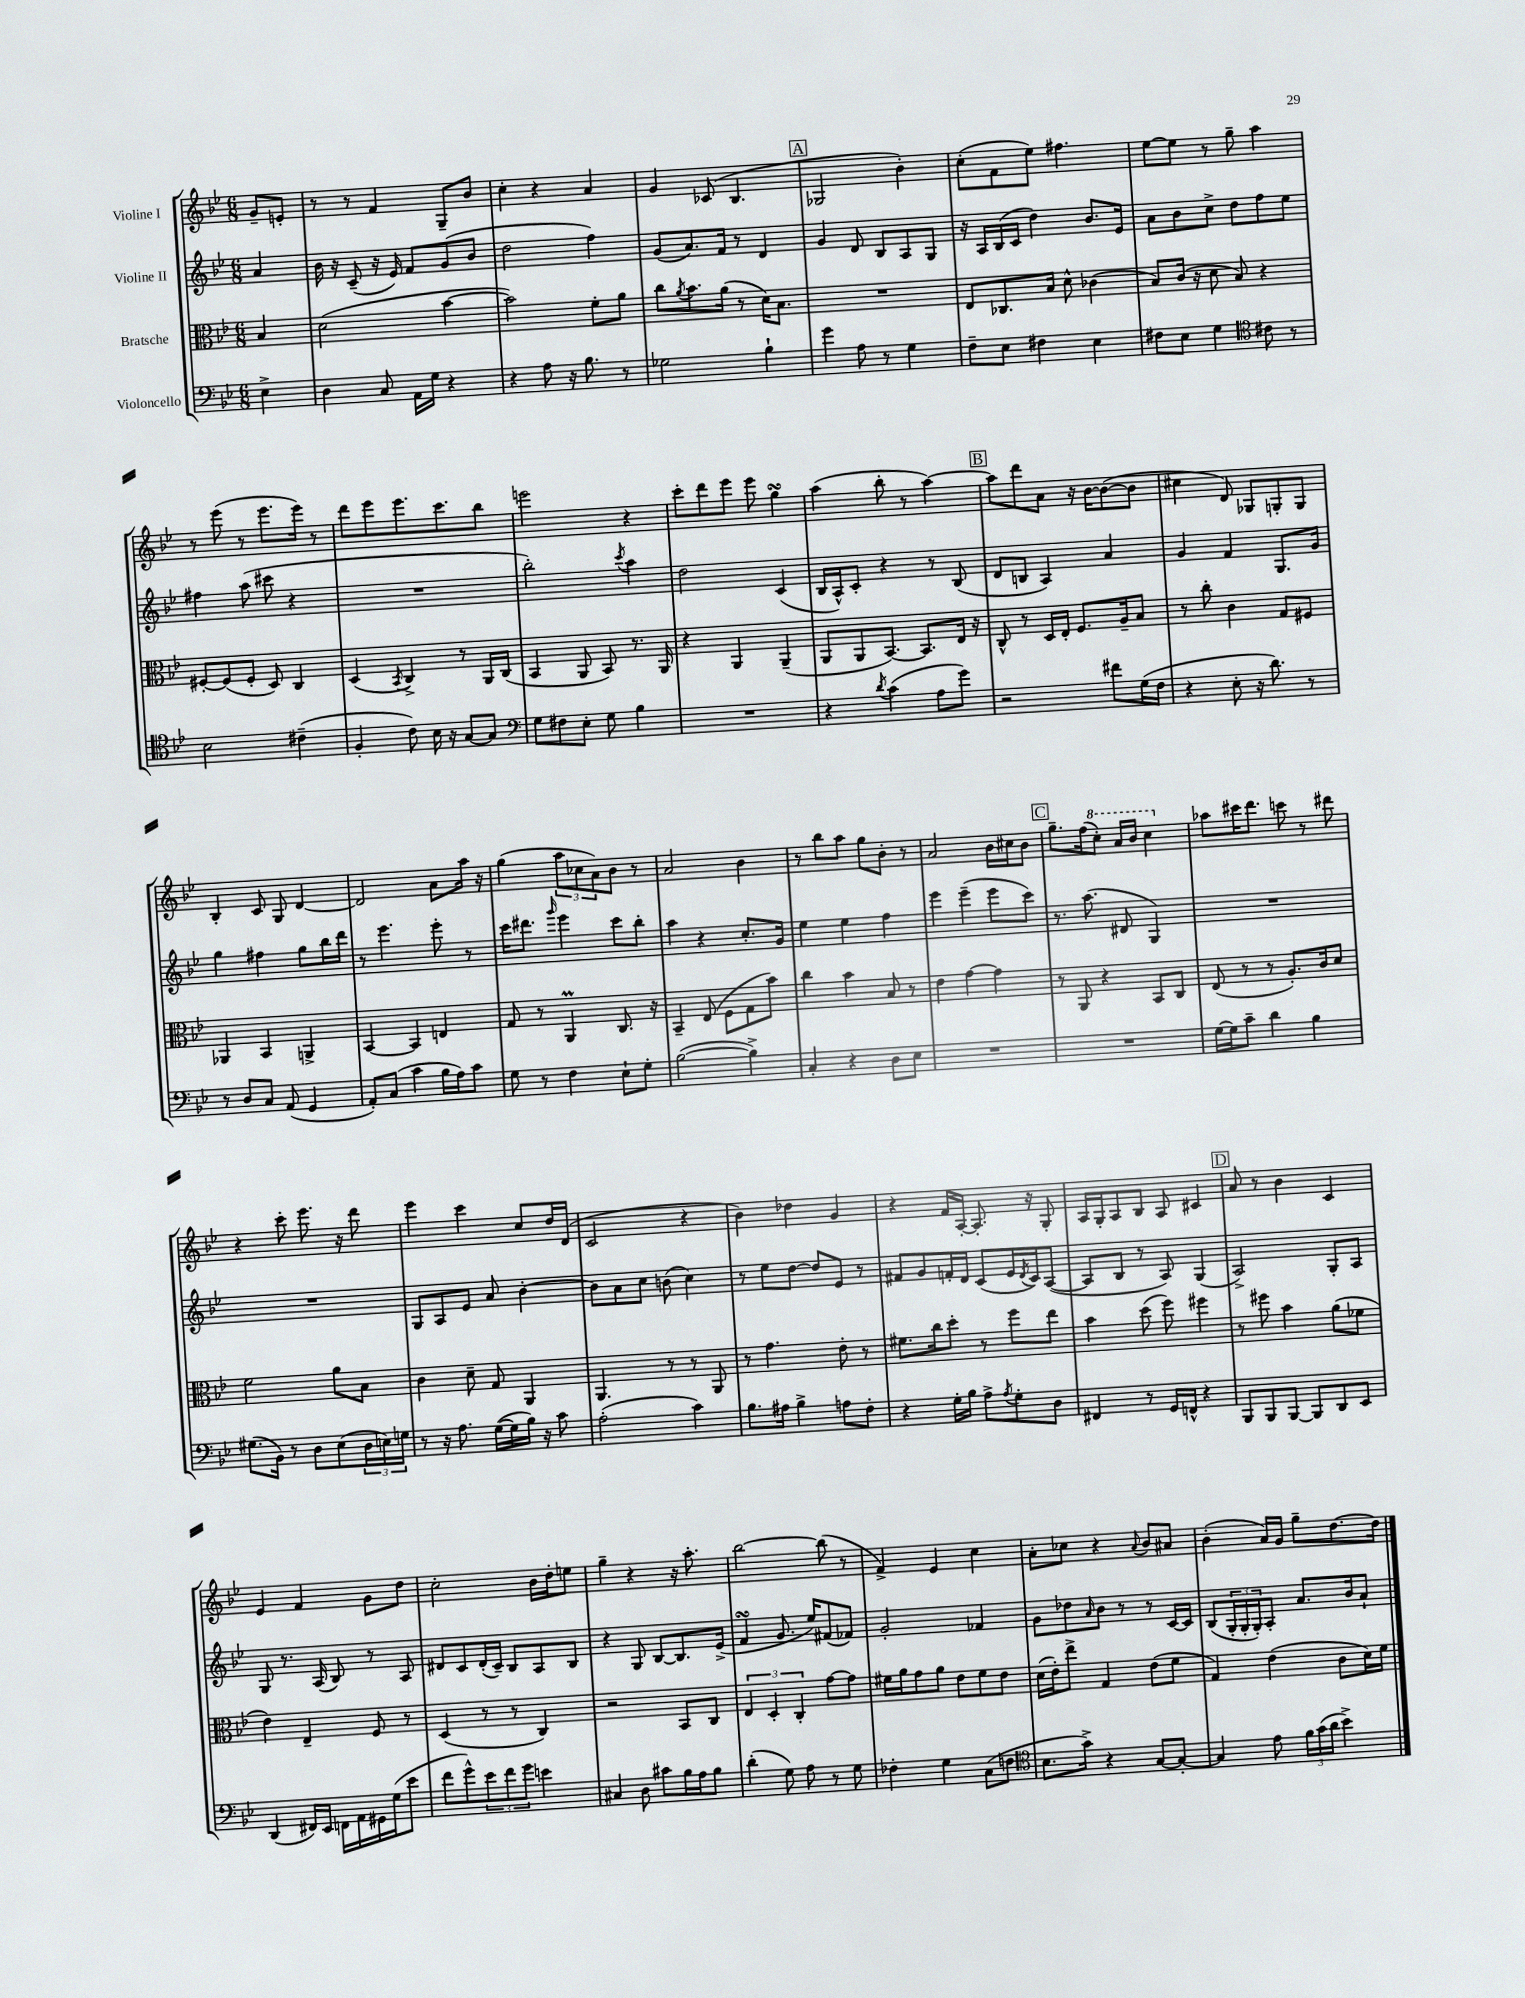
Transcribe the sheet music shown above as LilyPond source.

<<
\new StaffGroup <<
\new Staff = "s0" \with { instrumentName = "Violine I" } {
    \clef treble \key bes \major \numericTimeSignature \time 6/8 \partial 4
    g'8-- e'8-. |
    r8 r8 f'4 g8-- bes'8 |
    c''4-. r4 a'4 |
    g'4 ces'8( bes4. |
    \mark \markup { \box "A" } ges2 bes'4-.) |
    c''8-.( f'8 ees''8) fis''4. |
    ees''8~ ees''8 r8 g''8-- a''4 |
    r8 ees'''8( r8 ees'''8. ees'''16) r8 |
    d'''8 ees'''8 ees'''8. c'''8. bes''8 |
    e'''2 r4 |
    c'''8-. d'''8 ees'''8 ees'''8 g''4\turn |
    a''4( bes''8-. r8 a''4~) |
    \mark \markup { \box "B" } a''8 d'''8 a'8 r16 bes'16~ bes'8~( bes'8 |
    cis''4 d'8) ges8 g8-. g8 |
    bes4-. c'8 g8 d'4~ |
    d'2 a'8 a''16 r16 |
    g''4( \tuplet 3/2 { a''8 ces''8 a'8) } bes'8 r8 |
    a'2 bes'4 |
    r8 bes''8 a''8 g''8 bes'8-. r8 |
    a'2 bes'16 cis''16 bes'8 |
    \mark \markup { \box "C" } g''8.-- f''16( \ottava #1 c'''8-.) a''16 bes''16 c'''4 \ottava #0 |
    aes''8 cis'''16 d'''8. c'''8 r8 dis'''8 |
    r4 c'''8-. ees'''8. r16 d'''8 |
    ees'''4 c'''4 c''8 d''16 d'16( |
    c'2 r4 |
    bes'4) des''4 g'4 |
    r4 f'16 a16~-. a8.-. r16 g8-. |
    a16 g16-. a8 bes8 a8 cis'4 |
    \mark \markup { \box "D" } a'8 r8 bes'4 c'4 |
    ees'4 f'4 g'8 d''8 |
    c''2-. bes'16 d''16-. e''8 |
    g''4-- r4 r16 a''8.-. |
    bes''2~ bes''8( r8 |
    f'4->) ees'4 c''4 |
    a'8-. ces''8 r4 \appoggiatura { a'8 } bes'8 ais'8 |
    bes'4-.( a'16) g'16 g''8-- d''8.~ d''16 \bar "|." |
}
\new Staff = "s1" \with { instrumentName = "Violine II" } {
    \clef treble \key bes \major \numericTimeSignature \time 6/8 \partial 4
    a'4 |
    bes'16 r16 c'8--( r16 ees'16) f'8 g'8( bes'8 |
    d''2 f''4) |
    g'8( a'8.) f'16 r8 d'4 |
    \mark \markup { \box "A" } g'4 d'8 bes8 a8 g8 |
    r16 a16 bes16( c'16 d''4) bes'8. ees'16 |
    a'8 bes'8 c''8-> d''8 f''8 ees''8 |
    fis''4 a''8( cis'''8 r4 |
    R2. |
    bes''2-.) \acciaccatura { c'''8 } a''4 |
    d''2 c'4( |
    bes16 a16-^) c'8-. r4 r8 bes8( |
    \mark \markup { \box "B" } d'8 b8 a4) a'4 |
    g'4 f'4 g8. g'16 |
    g''4 fis''4 g''8 bes''16 d'''16 |
    r8 ees'''4. ees'''8-. r8 |
    c'''16 dis'''8. \grace { g'''16 } ees'''4 c'''8 bes''8-. |
    a''4 r4 c''8.-. g'16 |
    ees''4 ees''4 f''4 |
    ees'''4 ees'''4--( ees'''8 c'''8) |
    \mark \markup { \box "C" } r8. a''8.( dis'8 g4) |
    R2. |
    R2. |
    g8 a8 ees'8 a'8 bes'4~-. |
    bes'8 a'8 c''8 b'8( c''4) |
    r8 ees''8 d''8~ d''8 ees'8 r8 |
    fis'8 g'8 f'16-. d'16 c'8( ees'16 \acciaccatura { d'8 } c'16) a8~( |
    a8 bes8 r8 a8) g4( |
    \mark \markup { \box "D" } a2->) g8-. a8 |
    g8 r8. a16( bes8) r8 a8 |
    dis'8 c'8 dis'16-.( c'16--) bes8 a8 bes8 |
    r4 g8 bes8~ bes8. ees'16->( |
    f'4\turn g'8. ees''16) fis'8( fes'8) |
    g'2-. fes'4 |
    g'8 des''8 \grace { a'16 } bes'8 r8 r8 c'16~ c'16 |
    bes8( \tuplet 3/2 { g16-. g16-. g16-.) } a8-. a'8. bes'16 a'8-! \bar "|." |
}
\new Staff = "s2" \with { instrumentName = "Bratsche" } {
    \clef alto \key bes \major \numericTimeSignature \time 6/8 \partial 4
    bes4 |
    d'2( bes'4~ |
    bes'2) f'8-. a'8 |
    c''8 \acciaccatura { a'8 } bes'8. a'16( r8 d'16) bes8. |
    \mark \markup { \box "A" } R2. |
    ees8 ces8. bes16 d'8-^ ces'4( |
    bes8) c'16( r16 d'8 bes8) r4 |
    fis8~-. fis8( fis8-. d8) c4 |
    d4( \acciaccatura { bes,8 } c4->) r8 a,16 c16( |
    bes,4 a,8 bes,8) r8. a,16 |
    r4 a,4 a,4--( |
    a,8 a,8 bes,8.~) bes,8. ees16 r16 |
    \mark \markup { \box "B" } c8-^ r8 d16 ees16-. f8. a16-- bes8 |
    r8 c''8-. c'4 g8 fis8 |
    aes,4 bes,4 a,4-> |
    bes,4~ bes,4 e4 |
    g8 r8 a,4\prall c8. r16 |
    bes,4-- ees8( f8 g8 bes'8) |
    c''4 bes'4 bes8 r8 |
    ees'4 g'4~ g'4 |
    \mark \markup { \box "C" } r8 a,8 r4 bes,8 c8 |
    ees8( r8 r8 a8.-.) c'16 d'8 |
    f'2 a'8 bes8 |
    c'4 d'8-- g8 a,4 |
    a,4. r8 r8 a,8 |
    r8 g'4. ees'8-. r8 |
    fis'8. c''16 d''8-. r8 f''8 ees''8 |
    bes'4 d''8( f''8) fis''4 |
    \mark \markup { \box "D" } r8 fis''8 bes'4 a'8( fes'8 |
    ees'4) ees4-- f8 r8 |
    d4( r8 r8 c4) |
    r2 bes,8 c8 |
    \tuplet 3/2 { ees4 d4-. c4-. } g'8~ g'8 |
    fis'16 a'16 g'8 a'8 ees'8 fis'8 ees'8 |
    d'16( ees'16-.) ees''8-> g4 ees'8( f'8 |
    g4) ees'4( c'8 d'16) f'16 \bar "|." |
}
\new Staff = "s3" \with { instrumentName = "Violoncello" } {
    \clef bass \key bes \major \numericTimeSignature \time 6/8 \partial 4
    ees4-> |
    d4 c8 a,16 g16 r4 |
    r4 a8 r16 bes8. r8 |
    ges2 bes4-! |
    \mark \markup { \box "A" } g'4 a8 r8 g4 |
    f8-- ees8 fis4 ees4 |
    fis8 ees8 g4 \clef tenor cis'8 r8 |
    bes2 cis'4--( |
    f4-. c'8) bes16 r16 g8~ g8 |
    \clef bass g8 fis8 ees8-. g8 bes4 |
    R2. |
    r4 \acciaccatura { d'8 } c'4( a8 g'8) |
    \mark \markup { \box "B" } r2 fis'8 g16( f16 |
    r4 ees8-. r16 d'8.) r8 |
    r8 d8 c8 a,8( g,4 |
    a,8-.) c8( c'4 bes16 a16) c'8 |
    g8 r8 f4 ees8-! g8-. |
    bes2~( bes4->) |
    c4-. r4 d8 ees8 |
    R2. |
    \mark \markup { \box "C" } R2. |
    g16~ g16 c'8-- d'4 bes4 |
    gis8.( bes,16) r8 d8 ees8( \tuplet 3/2 { d16 e16) g16 } |
    r8 r16 a8. g16~( g16 bes16) r16 c'8 |
    a2-.( c'4) |
    bes8. ais16 bes4-> a8 f8-. |
    r4 g16-. bes16 a8-> \acciaccatura { a8 } g8-. d8 |
    fis,4 r8 g,16 f,16-^ r4 |
    \mark \markup { \box "D" } bes,,8 bes,,8 bes,,8~ bes,,8 d,8 ees,8 |
    d,4( fis,16) ees,16 f,16 a,16 gis,16 g16( ees'8 |
    f'8 g'8-^) \tuplet 3/2 { ees'8 f'8 g'8 } e'4 |
    cis4 d8 cis'8 bes16 a16 bes8 |
    d'4-.( g8) a8 r8 g8 |
    fes4-. g4 c8( f8 |
    \clef tenor bes8. g'16->) r4 g8~ g8~-. |
    g4 ees'8 \tuplet 3/2 { f'16 g'16( a'16 } bes'4->) \bar "|." |
}
>>
>>
\layout { \context { \Score \remove "Bar_number_engraver" } }
